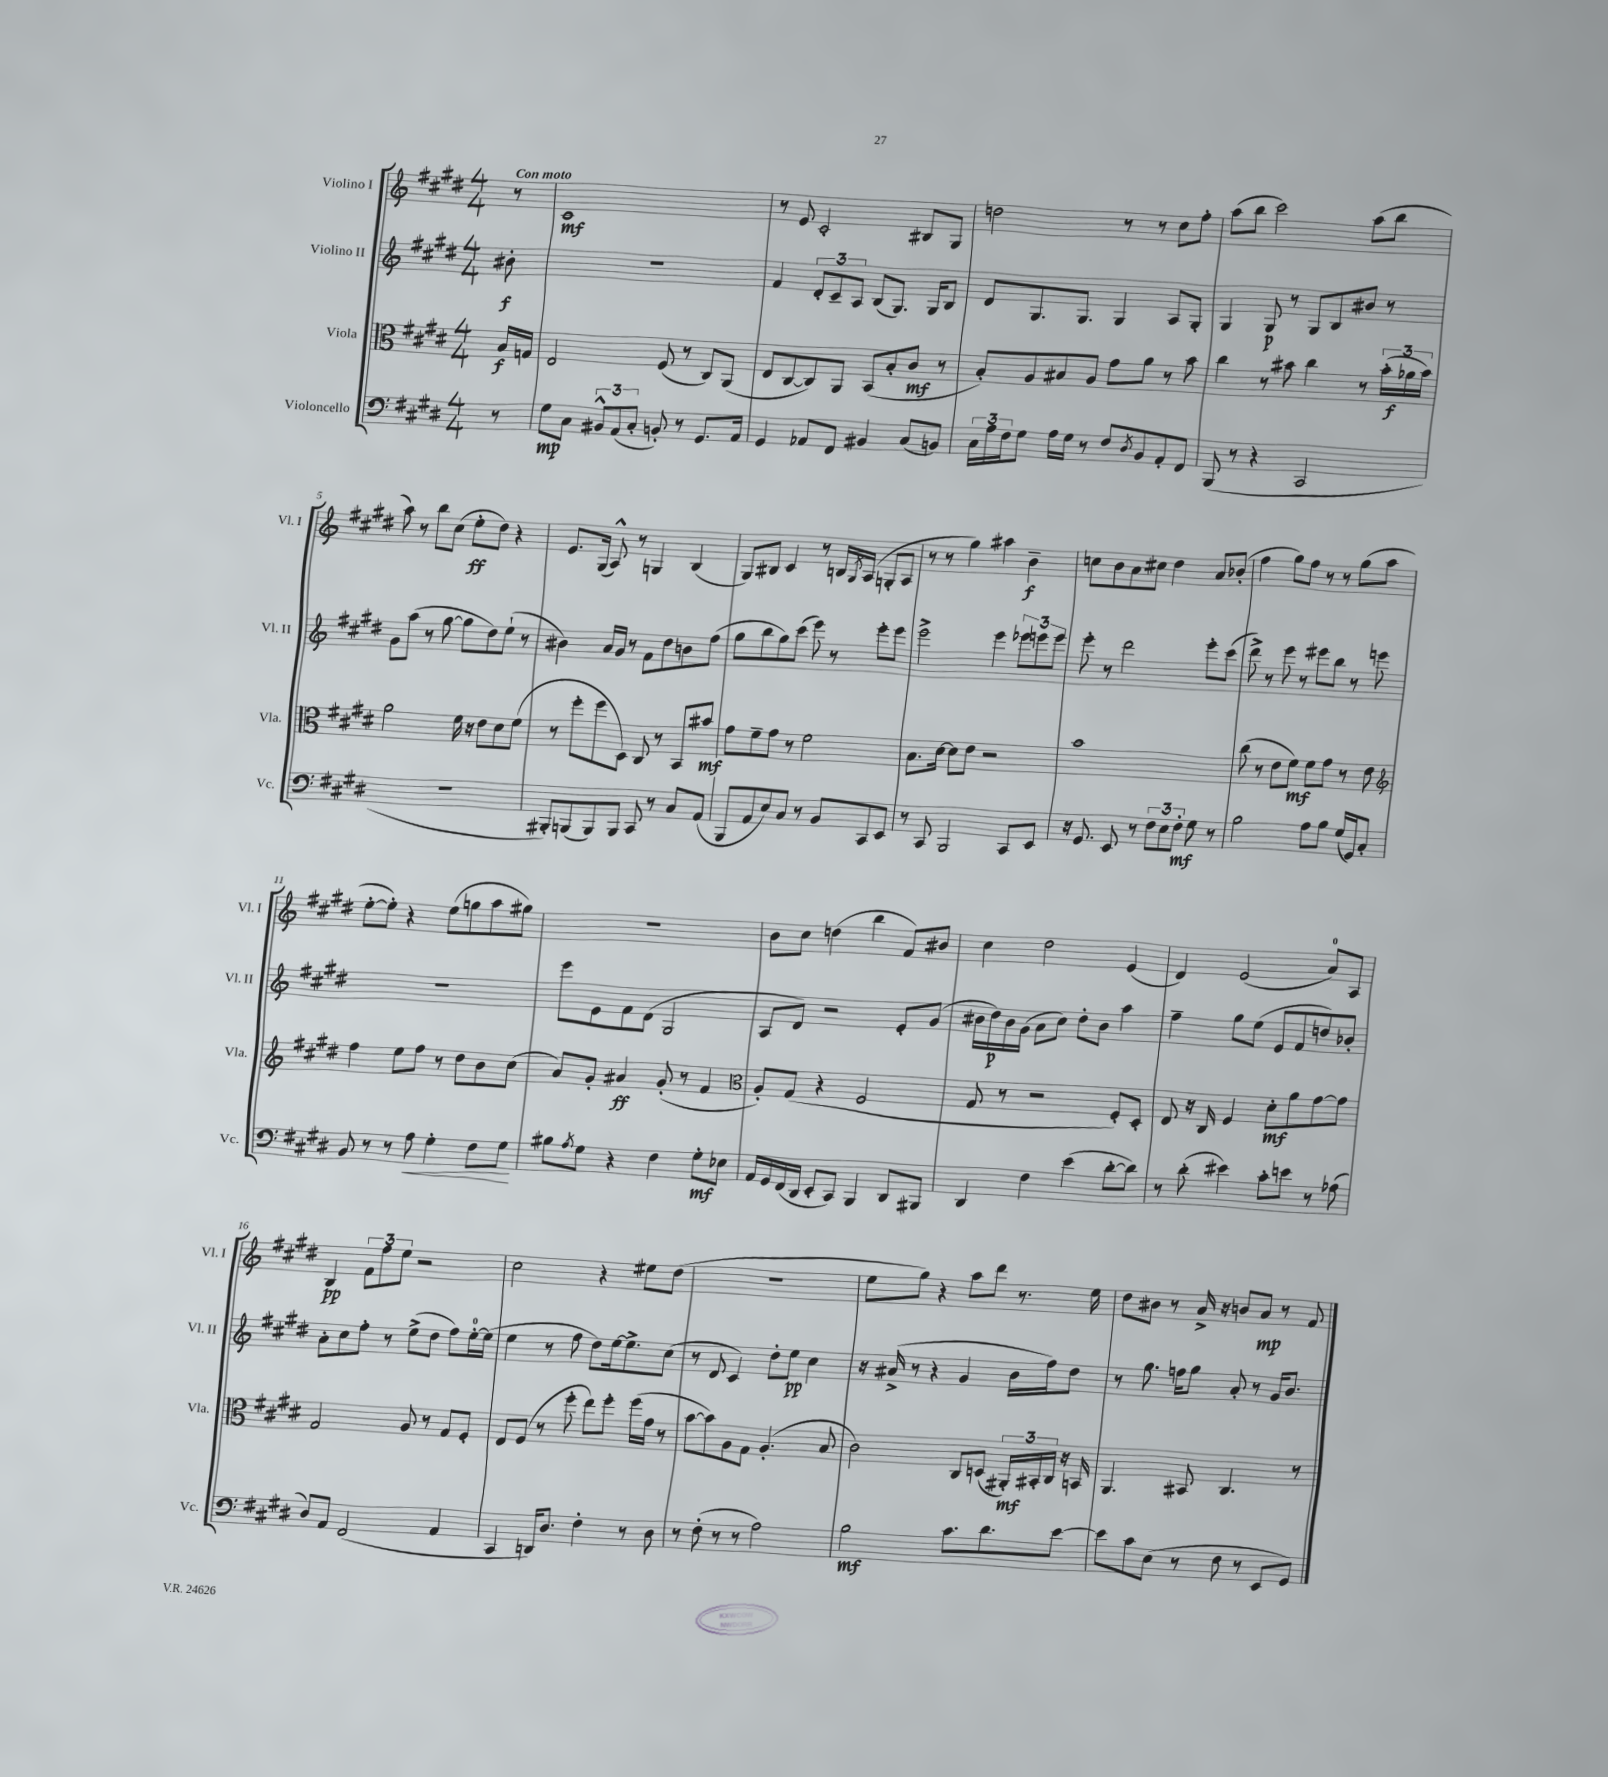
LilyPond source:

<<
\new StaffGroup <<
\new Staff = "s0" \with { instrumentName = "Violino I" shortInstrumentName = "Vl. I" } {
    \clef treble \key e \major \numericTimeSignature \time 4/4 \partial 8 \tempo "Con moto"
    r8 |
    cis'1\mf |
    r8 e'8 cis'2-. bis8 gis8 |
    d''2 r8 r8 cis''8 fis''8-. |
    a''8( b''8 cis'''2) a''8( b''8 |
    a''8) r8 b''8 cis''8( e''8-.\ff dis''8) r4 |
    e'8. gis16( a8-^) r8 g4 b4( |
    gis8) bis8 cis'4 r8 b16 \acciaccatura { gis8 } a16( g8-. a8 |
    r8 r8 gis''4) ais''4 b'4--\f |
    c''8 b'8 a'8 cis''8 dis''4 a'8 bes'8-.( |
    fis''4 gis''8) fis''8 r8 r8 gis''8( a''8 |
    e''8~-. e''8-.) r4 e''8( g''8 a''8 gis''8) |
    R1 |
    b'8 cis''8 d''4( b''4 fis'8) bis'8 |
    cis''4 dis''2 e'4( |
    dis'4) e'2( a'8-0) a8 |
    b4\pp \tuplet 3/2 { fis'8 fis''8 e''8 } r2 |
    cis''2 r4 eis''8 dis''8( |
    R1 |
    e''8 gis''8) r4 a''8 dis'''8 r8. e''16 |
    dis''8 bis'8 r8 a'16-> r16 b'8 a'8\mp r8 fis'8 \bar "|." |
}
\new Staff = "s1" \with { instrumentName = "Violino II" shortInstrumentName = "Vl. II" } {
    \clef treble \key e \major \numericTimeSignature \time 4/4 \partial 8
    bis'8-.\f |
    R1 |
    fis'4 \tuplet 3/2 { dis'8-. cis'8-- a8 } b8( gis8.) gis16 b8 |
    dis'8 gis8. gis8. gis4 a8 gis8-. |
    gis4 gis8\p r8 gis8 b8 bis'8 r8 |
    gis'8 a''8( r8 gis''8~ gis''8 dis''8) e''8-!( r8 |
    bis'4) a'16 gis'16 r8 fis'8 dis''8 b'8 fis''8( |
    gis''8 b''8 gis''8) cis'''8( e'''8) r8 e'''8-. e'''8 |
    e'''2-> e'''4 \tuplet 3/2 { ees'''8 e'''8 e'''8 } |
    e'''8-. r8 dis'''2 e'''8-. cis'''8( |
    dis'''8->) r8 e'''8 r8 eis'''8 b''8 r8 e'''8 |
    r1 |
    e'''8 e'8 fis'8 dis'8( gis2 |
    a8 dis'8) r2 e'8-. gis'8( |
    bis'16 dis''16\p) bis'16 gis'16( a'8 cis''8) dis''8-. bis'8 a''4 |
    fis''4-- gis''8 e''8( e'8 fis'8 d''8) bes'8-. |
    a'8-. cis''8 fis''8-. r8 e''8->( dis''8 fis''8) e''16-0~-. e''16( |
    e''4 r8 fis''8 dis''8) e''16~ e''8.-> cis''8( |
    r8 dis'8 cis'4) dis''8-. e''8\pp cis''4 |
    r16 ais'16->( r8 r4 gis'4 b'16 fis''16) dis''8 |
    r8 gis''8. f''16 gis''8 a'8-. r8 gis'16 b'8. \bar "|." |
}
\new Staff = "s2" \with { instrumentName = "Viola" shortInstrumentName = "Vla." } {
    \clef alto \key e \major \numericTimeSignature \time 4/4 \partial 8
    b16\f g16 |
    e2 fis8( r8 cis8) a,8( |
    e8 cis8~ cis8) a,8 b,8( b8-. cis'8\mf r8 |
    b8-.) a8 bis8 a8 gis'8 a'8 r8 b'8 |
    cis''4 r8 bis'8 cis''4 r8 \tuplet 3/2 { bis'16-.( aes'16\f bis'16) } |
    a'2 fis'16 r16 e'8 dis'8 fis'8( |
    r8 fis''8-. fis''8 dis8) cis8 r8 b,8 bis'8\mf |
    gis'8 fis'8-- gis'8 r8 fis'2 |
    b8. dis'16~ dis'8 e'8 r2 |
    b'1 |
    cis''8( r8 e'8 fis'8\mf) fis'8 gis'8 r8 e'8 |
    \clef treble fis''4 e''8 fis''8 r8 dis''8 b'8 cis''8( |
    a'8) gis'8-. ais'4\ff gis'8-.( r8 fis'4 |
    \clef alto a8-.) gis8( r4 fis2 |
    gis8 r8 r2 fis8-.) dis8-. |
    e8 r16 cis16 fis4 dis'8-.\mf a'8 gis'8~ gis'8 |
    gis2 a8 r8 gis8 fis8-. |
    e8 fis8( r8 fis''8-. e''8) fis''8-. fis''16( gis'16 r8 |
    b'8~ b'8) a8 gis8 a4.-.( b8 |
    cis'2) cis8 d8( \tuplet 3/2 { ais,16-.\mf) bis,16-. cis16 } r16 b,16 |
    a,4. bis,8 cis4. r8 \bar "|." |
}
\new Staff = "s3" \with { instrumentName = "Violoncello" shortInstrumentName = "Vc." } {
    \clef bass \key e \major \numericTimeSignature \time 4/4 \partial 8
    r8 |
    gis8\mp cis8 \tuplet 3/2 { bis,8-^ a,8( cis8-. } b,8-.) r8 gis,8. a,16 |
    gis,4 aes,8 fis,8 bis,4 cis8( b,8) |
    \tuplet 3/2 { cis16 a16 fis16 } gis8 a16 gis16 r8 fis8 \acciaccatura { dis8 } b,8 a,8-. fis,8 |
    b,,8( r8 r4 cis,2 |
    R1 |
    bis,,8-.) b,,8( b,,8) b,,8 cis,8 r8 cis8 a,8( |
    b,,8 a,8 e8) cis8 r8 b,8 cis,8 e,8 |
    r8 cis,8 b,,2 cis,8 e,8 |
    r16 gis,8. e,8 r8 \tuplet 3/2 { fis8 e8 fis8-.\mf } gis8 r8 |
    b2 a8 b8 gis16( gis,16) cis8-. |
    b,8 r8 r8 a8\< gis4-. fis8 gis8\! |
    bis8 \acciaccatura { a8 } gis8 r4 fis4 gis8-.\mf ees8 |
    a,16 gis,16 fis,16( dis,16 e,8-. cis,8) b,,4 dis,8 bis,,8 |
    dis,4 fis4 e'4( dis'8~-. dis'8) |
    r8 dis'8-.( eis'4) cis'8-. e'8 r8 aes8( |
    dis8) a,8 fis,2( a,4 |
    cis,4 d,16) dis8. fis4-. r8 dis8 |
    r8 fis8-.( r8 r8 a2) |
    b2\mf cis'8. dis'8. e'8~ |
    e'8 cis'8 e8( r8 fis8 r8 e,8 gis,8) \bar "|." |
}
>>
>>
